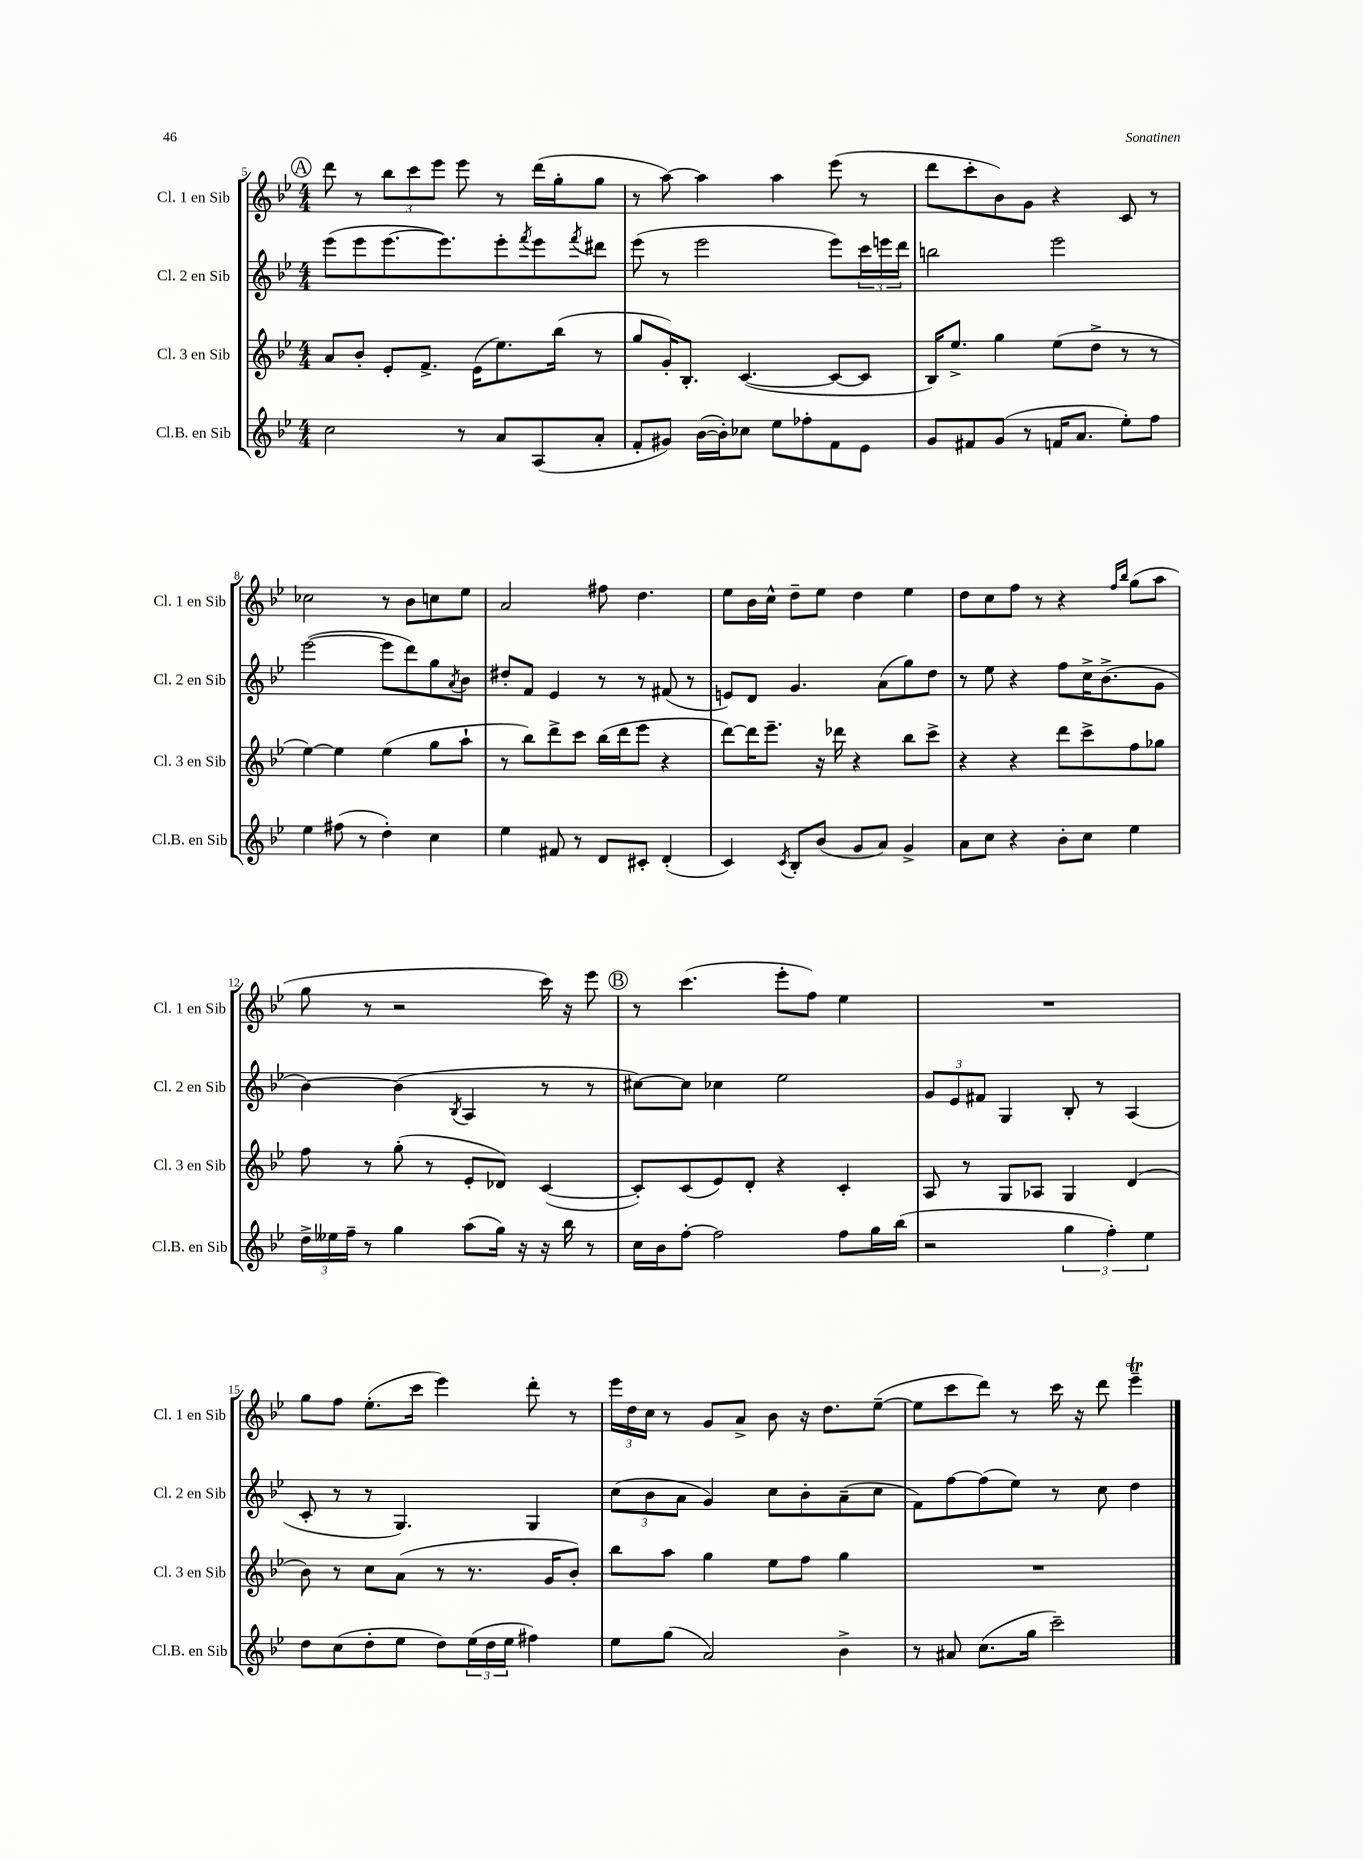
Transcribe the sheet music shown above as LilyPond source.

<<
\new StaffGroup <<
\new Staff = "s0" \with { instrumentName = "Cl. 1 en Sib" shortInstrumentName = "Cl. 1 en Sib" } {
    \clef treble \key bes \major \numericTimeSignature \time 4/4
    \mark \markup { \circle "A" } d'''8 r8 \tuplet 3/2 { bes''8 c'''8 ees'''8 } ees'''8 r8 d'''16( g''16-. g''8 |
    r8 a''8~) a''4 a''4 ees'''8( r8 |
    d'''8 c'''8-. bes'8) g'8 r4 c'8 r8 |
    ces''2 r8 bes'8 c''8 ees''8 |
    a'2 fis''8 d''4. |
    ees''8 bes'16 c''16-^ d''8-- ees''8 d''4 ees''4 |
    d''8 c''8 f''8 r8 r4 \grace { f''16 bes''16 } g''8( a''8 |
    g''8 r8 r2 c'''16) r16 ees'''8 |
    \mark \markup { \circle "B" } r8 c'''4.( ees'''8-. f''8) ees''4 |
    R1 |
    g''8 f''8 ees''8.-.( c'''16 ees'''4) d'''8-. r8 |
    \tuplet 3/2 { ees'''16 d''16 c''16 } r8 g'8 a'8-> bes'8 r16 d''8. ees''8~--( |
    ees''8 c'''8 d'''8) r8 c'''16 r16 d'''8 ees'''4--\trill \bar "|." |
}
\new Staff = "s1" \with { instrumentName = "Cl. 2 en Sib" shortInstrumentName = "Cl. 2 en Sib" } {
    \clef treble \key bes \major \numericTimeSignature \time 4/4
    \mark \markup { \circle "A" } ees'''8( ees'''8 ees'''8.~ ees'''8.) ees'''8-. \acciaccatura { f'''8 } ees'''8 \acciaccatura { f'''8 } dis'''8 |
    ees'''8( r8 ees'''2 ees'''8) \tuplet 3/2 { c'''16 e'''16 d'''16 } |
    b''2 ees'''2 |
    ees'''2~( ees'''8 d'''8) g''8 \acciaccatura { a'8 } bes'8 |
    dis''8-. f'8 ees'4 r8 r8 fis'8( r8 |
    e'8) d'8 g'4. a'8( g''8) d''8 |
    r8 ees''8 r4 f''8 c''16-> bes'8.->( g'8 |
    bes'4~) bes'4( \acciaccatura { bes8 } a4 r8 r8 |
    \mark \markup { \circle "B" } cis''8~) cis''8 ces''4 ees''2 |
    \tuplet 3/2 { g'8 ees'8 fis'8 } g4 bes8-. r8 a4( |
    c'8-. r8 r8 g4.) g4 |
    \tuplet 3/2 { c''8( bes'8 a'8 } g'4) c''8 bes'8-. a'8--( c''8 |
    f'8) f''8~ f''8( ees''8) r8 c''8 d''4 \bar "|." |
}
\new Staff = "s2" \with { instrumentName = "Cl. 3 en Sib" shortInstrumentName = "Cl. 3 en Sib" } {
    \clef treble \key bes \major \numericTimeSignature \time 4/4
    \mark \markup { \circle "A" } a'8 bes'8-. ees'8-. f'8.-> ees'16( ees''8.) bes''16( r8 |
    g''8 g'16-.) bes8.-. c'4.~( c'8~ c'8 |
    bes16) ees''8.-> g''4 ees''8( d''8-> r8 r8 |
    ees''4~) ees''4 ees''4( g''8 a''8-! |
    r8 bes''8) d'''8-> c'''8 bes''16( d'''16 ees'''8 r4 |
    d'''8~) d'''16 ees'''8.-- r16 des'''16 r4 bes''8 c'''8-> |
    r4 r4 d'''8 c'''8-> f''8 ges''8 |
    f''8 r8 g''8-.( r8 ees'8-. des'8) c'4~( |
    \mark \markup { \circle "B" } c'8-.) c'8( ees'8) d'8-. r4 c'4-. |
    a8 r8 g8 aes8 g4 d'4( |
    bes'8) r8 c''8 a'8( r8 r8. g'16 bes'8-.) |
    bes''8 a''8 g''4 ees''8 f''8 g''4 |
    R1 \bar "|." |
}
\new Staff = "s3" \with { instrumentName = "Cl.B. en Sib" shortInstrumentName = "Cl.B. en Sib" } {
    \clef treble \key bes \major \numericTimeSignature \time 4/4
    \mark \markup { \circle "A" } c''2 r8 a'8 a8( a'8-. |
    f'8-. gis'8) bes'16~( bes'16-.) ces''8 ees''8 fes''8-. f'8 ees'8 |
    g'8 fis'8 g'8( r8 f'16 a'8. ees''8-.) f''8 |
    ees''4 fis''8( r8 d''4-.) c''4 |
    ees''4 fis'8 r8 d'8 cis'8-. d'4-.( |
    c'4) \acciaccatura { c'8 } bes8-. bes'8( g'8 a'8) g'4-> |
    a'8 c''8 r4 bes'8-. c''8 ees''4 |
    \tuplet 3/2 { d''16-> eeses''16 f''16-- } r8 g''4 a''8( g''16) r16 r16 bes''16 r8 |
    \mark \markup { \circle "B" } c''16 bes'16 f''8~-. f''2 f''8 g''16 bes''16( |
    r2 \tuplet 3/2 { g''4 f''4-.) ees''4 } |
    d''8 c''8( d''8-. ees''8 d''8) \tuplet 3/2 { ees''16( d''16 ees''16 } fis''4) |
    ees''8 g''8( a'2) bes'4-> |
    r8 ais'8 c''8.( g''16 c'''2--) \bar "|." |
}
>>
>>
\layout { \context { \Score currentBarNumber = #5 } }
